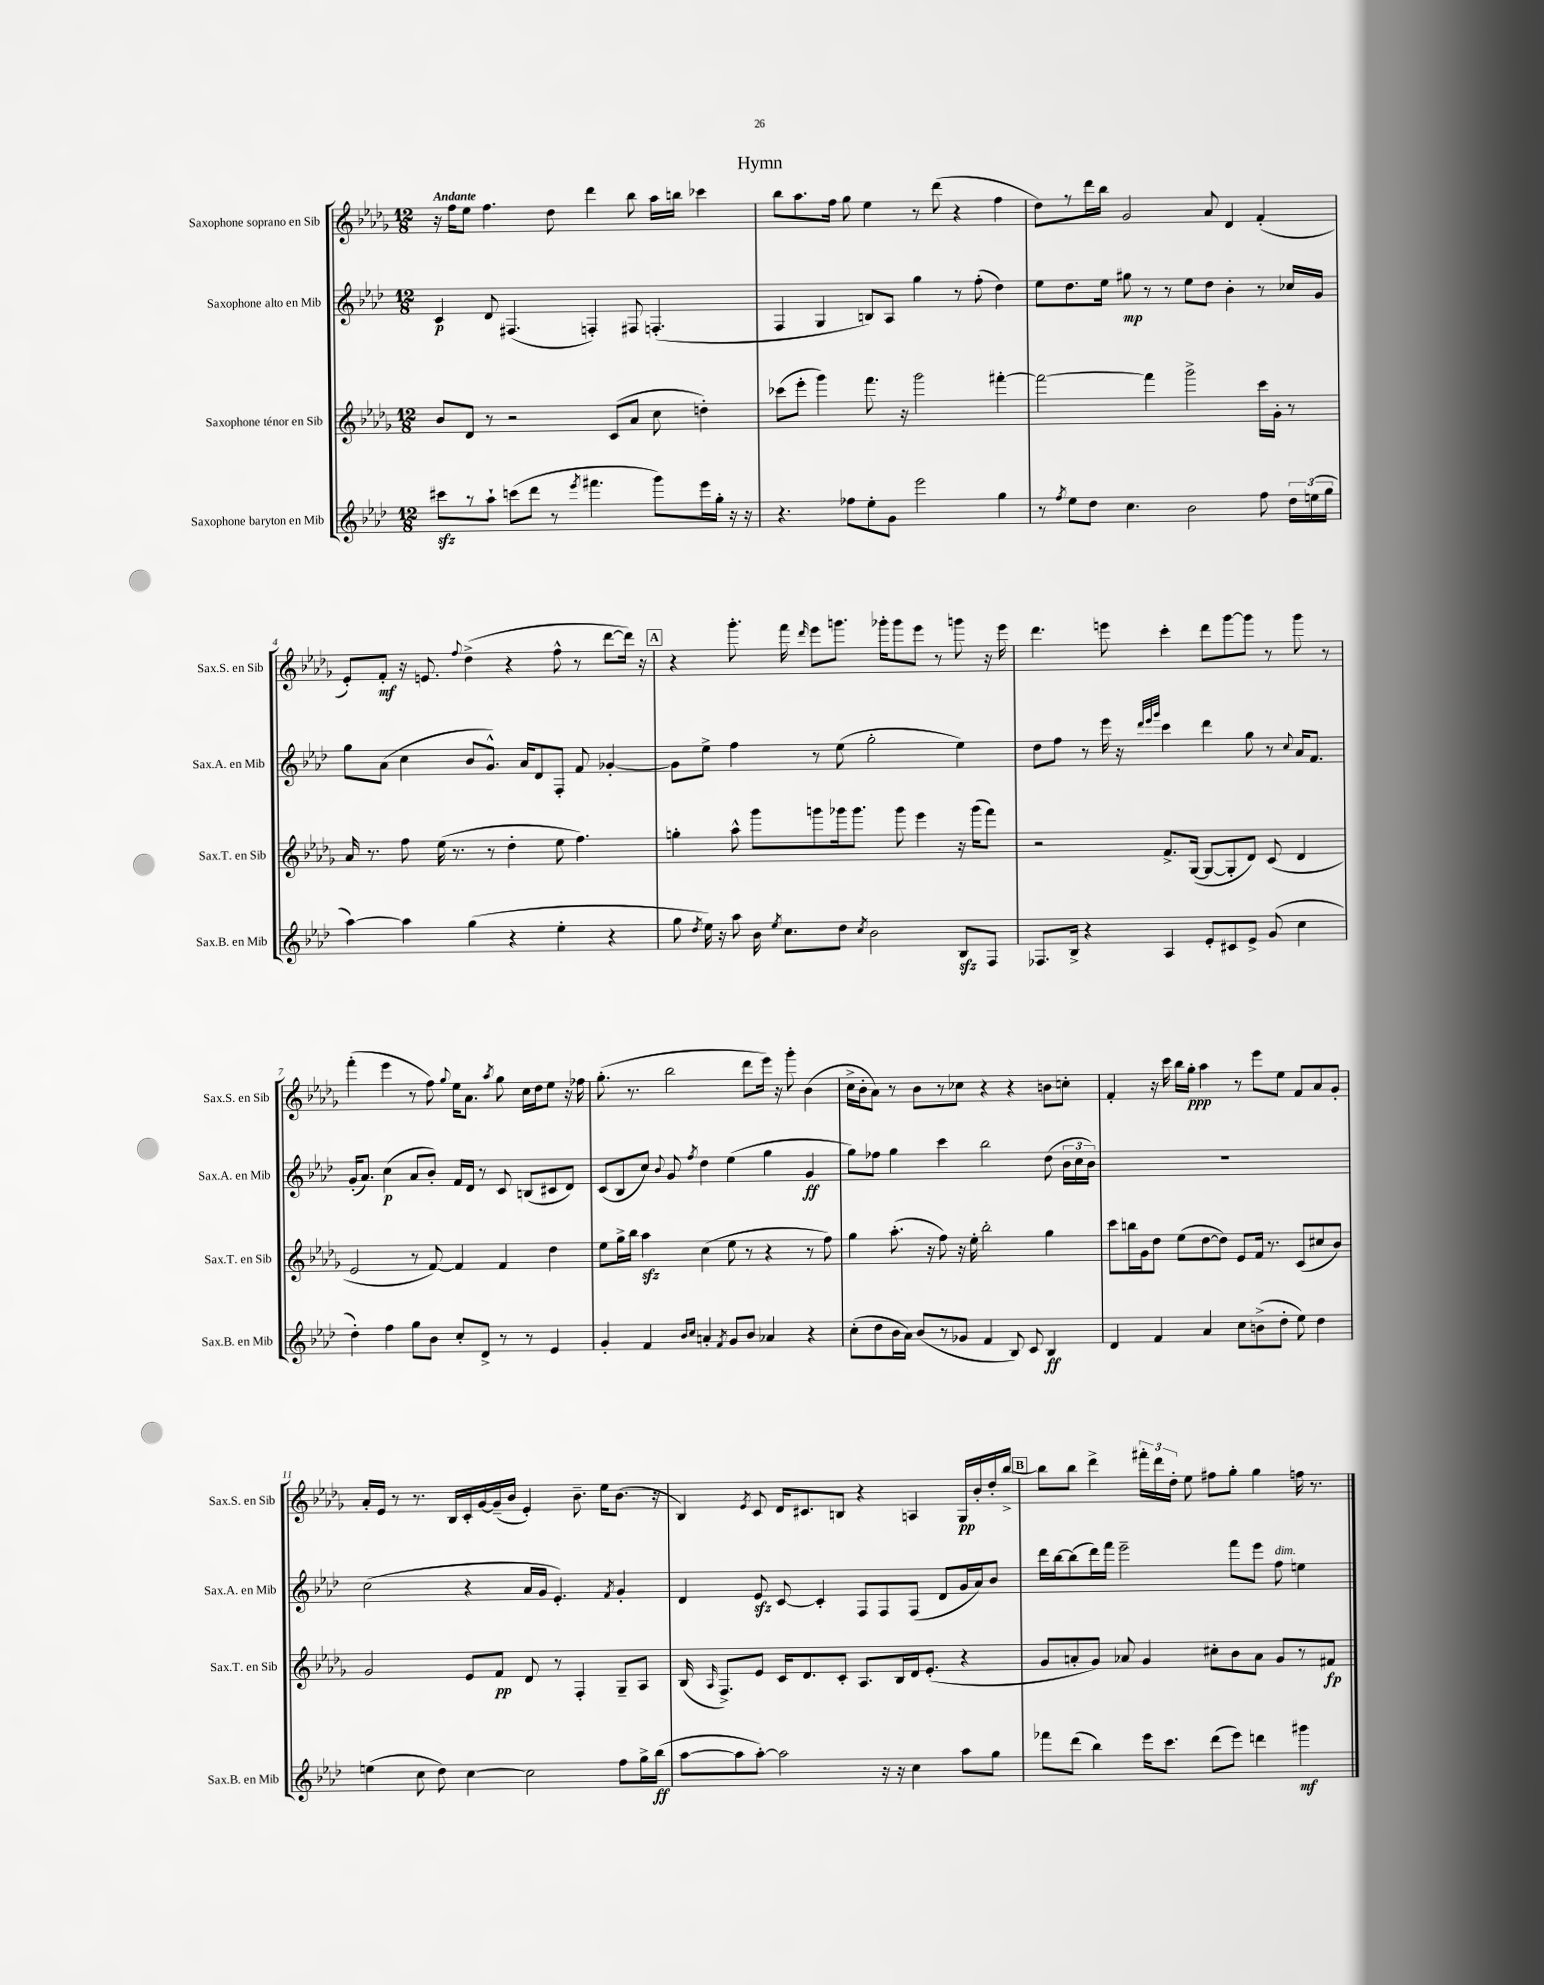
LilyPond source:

\header { title = "Hymn" }
<<
\new StaffGroup <<
\new Staff = "s0" \with { instrumentName = "Saxophone soprano en Sib" shortInstrumentName = "Sax.S. en Sib" } {
    \clef treble \key des \major \numericTimeSignature \time 12/8 \tempo "Andante"
    \autoBeamOff r16 f''16[ ees''8] f''4. des''8 des'''4 bes''8 aes''16[ b''16] ces'''4 |
    bes''8[ aes''8. f''16] ges''8 ees''4 r8 des'''8( r4 f''4 |
    des''8[) r8 des'''16 bes''16] ges'2 aes'8 des'4 f'4-.( |
    ees'8[-.) f'8]-.\mf r16 e'8. \appoggiatura { f''8 } des''4->( r4 f''8-^ r8 des'''8[~ des'''16]) r16 |
    \mark \markup { \box "A" } r4 ges'''8.-. f'''16 \grace { des'''16 } ees'''8[ g'''8.] ges'''16[-. ges'''8 ees'''8] r8 g'''8 r16 ees'''16 |
    des'''4. e'''8 c'''4-. des'''8[ ges'''8~ ges'''8] r8 ges'''8 r8 |
    f'''4-.( ees'''4 r8 f''8) \appoggiatura { ges''8 } ees''16[ aes'8.] \acciaccatura { aes''8 } ges''8 c''16[ des''16 ees''8] r16 fes''16 |
    ges''8.-.( r8. bes''2 des'''8[ ees'''16]) r16 ges'''8-. bes'4( |
    c''16[-> bes'16-. aes'8]) r8 bes'8[ r8 ces''8] r4 r4 b'8[ c''8]-. |
    f'4-. r16 c'''16 bes''16[ ges''16]-.\ppp aes''4 r8 ees'''8[ ees''8] f'8[ aes'8 ges'8]-. |
    aes'16[-. ees'16] r8 r8. bes16[ c'16-. ges'16~ ges'16--( bes'16] ees'4-.) bes'8.-- ees''16[ bes'8.]( r16 |
    bes4) \acciaccatura { ees'8 } c'8 des'16[ cis'8. b8] r4 a4 ges16[\pp bes'16-. des''16-. bes''16]~-> |
    \mark \markup { \box "B" } bes''8[ bes''8] des'''4-> \tuplet 3/2 { fis'''16[-. des'''16 des''16]-. } ees''8 fis''8[ ges''8]-. ges''4 f''16 r8. \bar "|." |
}
\new Staff = "s1" \with { instrumentName = "Saxophone alto en Mib" shortInstrumentName = "Sax.A. en Mib" } {
    \clef treble \key aes \major \numericTimeSignature \time 12/8
    \autoBeamOff c'4\p des'8 fis4.( f4-.) fis8 f4.-.( |
    f4 g4 b8[) aes8] g''4 r8 f''8-.( des''4) |
    ees''8[ des''8. ees''16] gis''8\mp r8 r8 ees''8[ des''8] bes'4-. r8 ces''16[ g'16] |
    g''8[ aes'8]( c''4 bes'8[ g'8.]-^) aes'16[ des'8 f8]-. f'8 ges'4~-. |
    \mark \markup { \box "A" } ges'8[ ees''8]-> f''4 r8 ees''8( g''2-. ees''4) |
    des''8[ f''8] r8 ees'''16 r16 \grace { des'''32[ ees'''32 g'''32] } c'''4 des'''4 g''8 r8 \appoggiatura { c''8 } aes'16[ f'8.] |
    g'16[-.( aes'8.]) c''4\p( aes'8[ bes'8]-.) f'16[ des'16] r8 c'8 b8[( cis'8 des'8]) |
    c'8[( bes8 c''8]) \appoggiatura { bes'8 } g'8 \acciaccatura { f''8 } des''4 ees''4( g''4 g'4\ff |
    g''8[) fes''8] g''4 c'''4 bes''2 des''8( \tuplet 3/2 { bes'16[ c''16 bes'16]) } |
    R1. |
    c''2( r4 aes'16[ g'16] ees'4.-.) \acciaccatura { f'8 } g'4-. |
    des'4 ees'8\sfz c'8~ c'4-. f8[ f8 f8]( des'8[ g'16 aes'16) bes'8] |
    \mark \markup { \box "B" } des'''16[ bes''16~ bes''8( des'''16) f'''16] ees'''2-- f'''8[ ees'''8] f''8^\markup { \italic "dim." } e''4 \bar "|." |
}
\new Staff = "s2" \with { instrumentName = "Saxophone ténor en Sib" shortInstrumentName = "Sax.T. en Sib" } {
    \clef treble \key des \major \numericTimeSignature \time 12/8
    \autoBeamOff bes'8[ des'8] r8 r2 c'8[( aes'8] c''8 d''4-.) |
    ces'''8[( ees'''8]-. ges'''4) f'''8. r16 ges'''2 fis'''4~-. |
    fis'''2~ fis'''4 ges'''2-> c'''16[ ges'16]-. r8 |
    aes'16 r8. f''8 ees''16( r8. r8 des''4-. ees''8 f''4.) |
    \mark \markup { \box "A" } g''4-. aes''8-^ ges'''8[ g'''8 ges'''16 ges'''8.] ges'''8 ees'''4 r16 ges'''16[( f'''8]) |
    r2 f'8.[-> ges16]~( ges8[~ ges8-. des'8]) c'8( des'4 |
    ees'2 r8 f'8~) f'4 f'4 des''4 |
    ees''8[ ges''16-> bes''16] aes''4\sfz c''4( ees''8 r8 r4 r8 f''8) |
    ges''4 aes''8.-.( r16 f''8) r16 ees''16-. bes''2-. ges''4 |
    c'''8[ b''16 ges'16 des''8] ees''8[( des''8~ des''8]) ees'8[ f'16] r8. c'8[( cis''8 bes'8]) |
    ges'2 ees'8[ f'8]\pp des'8 r8 f4-. ges8[-- aes8] |
    bes16( \grace { aes16 } f8.[->) ees'8] c'16[ des'8. c'8]-. aes8.[ bes16 des'16 ees'8.]-.( r4 |
    \mark \markup { \box "B" } ges'8[ a'8-. ges'8]) aes'8 ges'4 cis''8[-. bes'8 aes'8] ges'8[ r8 fis'8]\fp \bar "|." |
}
\new Staff = "s3" \with { instrumentName = "Saxophone baryton en Mib" shortInstrumentName = "Sax.B. en Mib" } {
    \clef treble \key aes \major \numericTimeSignature \time 12/8
    \autoBeamOff cis'''8[\sfz r8 aes''8]-! c'''8[( des'''8] r8 \acciaccatura { ees'''8 } fis'''4. g'''8[) ees'''16 g''16]-. r16 r16 |
    r4. fes''8[ ees''8-. g'8] ees'''2 g''4 |
    r8 \acciaccatura { f''8 } ees''8[ des''8] c''4. bes'2 f''8 \tuplet 3/2 { des''16[ e''16( g''16] } |
    aes''4~) aes''4 g''4( r4 ees''4-. r4 |
    \mark \markup { \box "A" } g''8 \acciaccatura { des''8 } ees''16) r16 aes''8 bes'16 \acciaccatura { ees''8 } c''8.[ des''8] \acciaccatura { c''8 } bes'2 bes8[\sfz f8] |
    fes8.[ bes16]-> r4 aes4 ees'8[-. cis'8 ees'8]-> g'8( c''4 |
    des''4-.) f''4 g''8[ bes'8] c''8[-. des'8]-> r8 r8 ees'4 |
    g'4-. f'4 \grace { bes'16[ c''16] } a'4-. \acciaccatura { f'8 } g'8[ bes'8] aes'4 r4 |
    c''8[-.( des''8 bes'16 aes'16]) bes'8[( r8 ges'8] f'4 bes8) c'8 bes4\ff |
    des'4 f'4 aes'4 c''8[ b'8->( des''8]-. ees''8) des''4 |
    e''4( c''8 des''8) c''4~ c''2 f''8[ g''16-> bes''16]\ff( |
    aes''8[~ aes''8 aes''8]~-.) aes''2 r16 r16 c''4 aes''8[ g''8] |
    \mark \markup { \box "B" } fes'''8[ des'''8]( bes''4) ees'''16[ c'''8.] des'''8[( ees'''8]) d'''4 gis'''4\mf \bar "|." |
}
>>
>>
